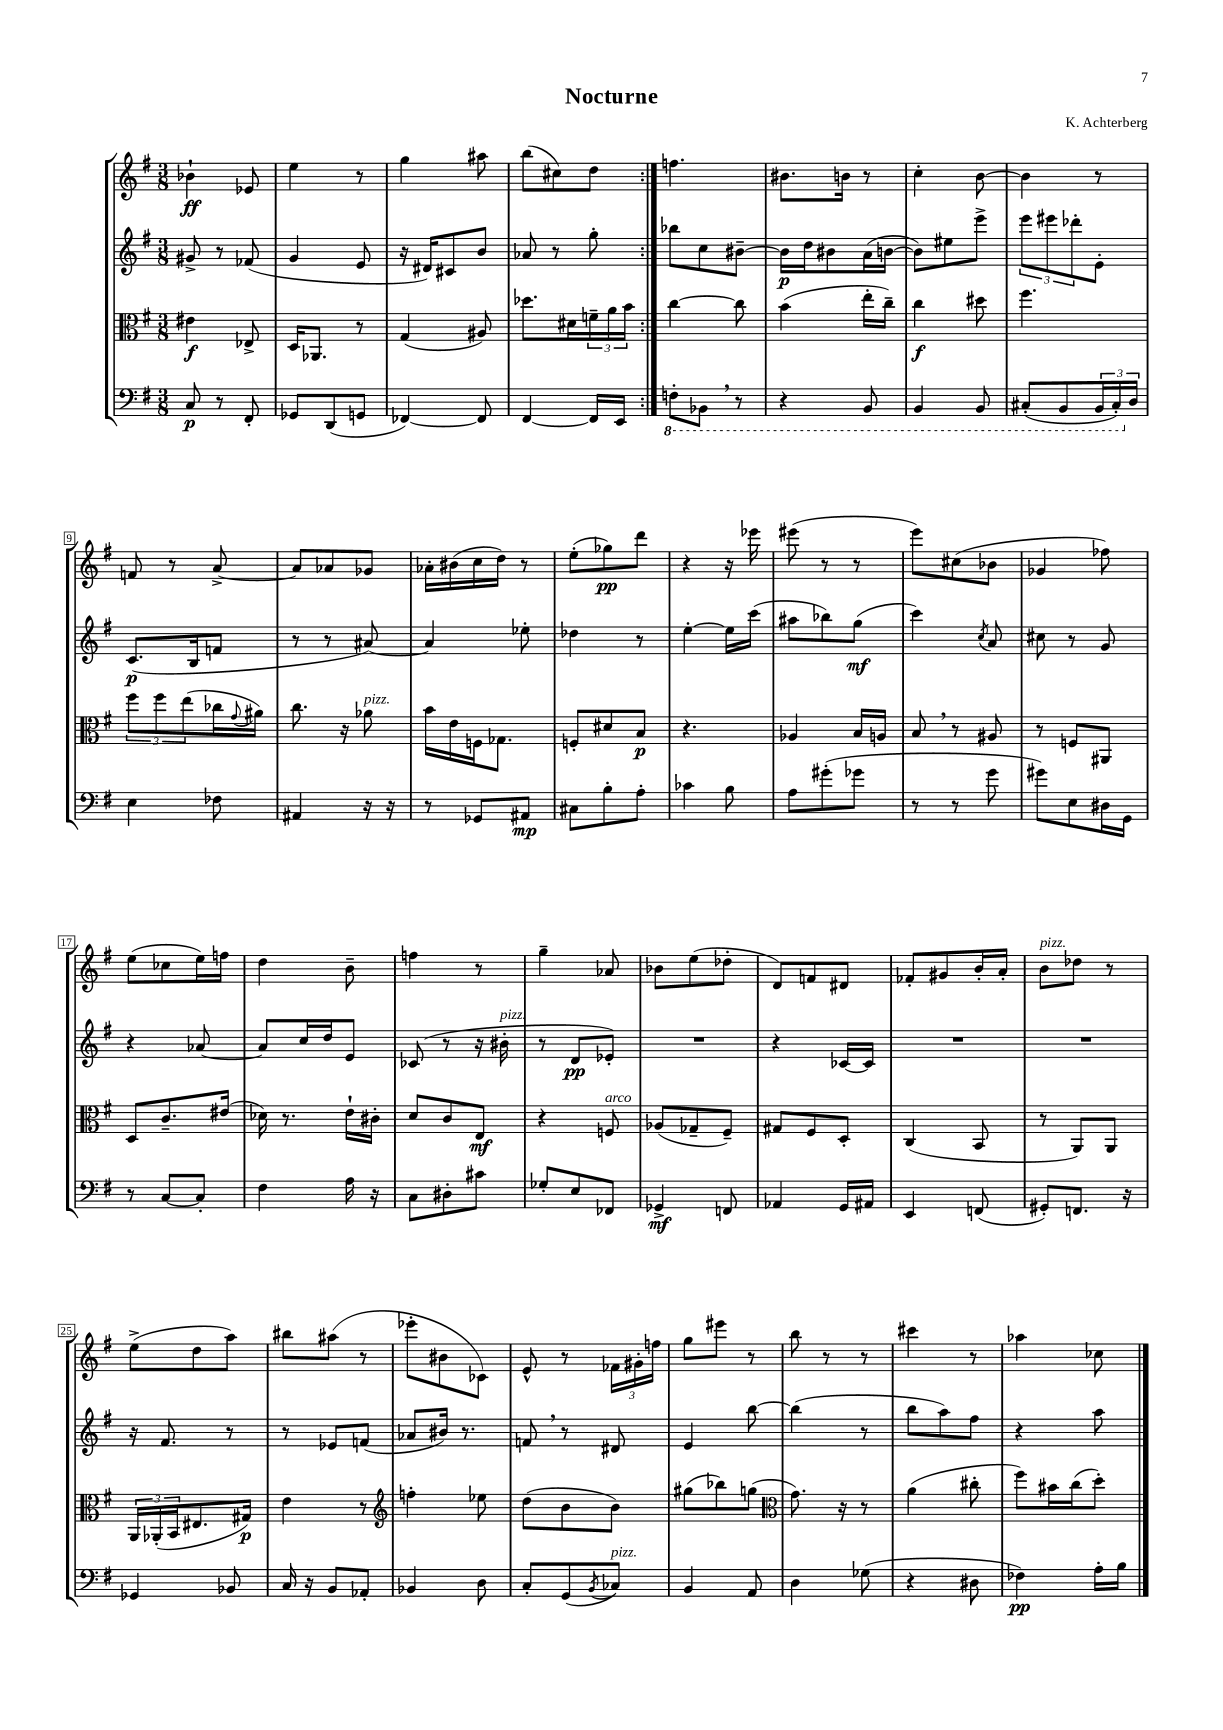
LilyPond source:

\header { title = "Nocturne" composer = "K. Achterberg" }
<<
\new StaffGroup <<
\new Staff = "s0" {
    \clef treble \key g \major \numericTimeSignature \time 3/8
    \repeat volta 2 { bes'4-!\ff ees'8 |
    e''4 r8 |
    g''4 ais''8 |
    b''8( cis''8) d''8 | }
    f''4. |
    bis'8. b'16 r8 |
    c''4-. b'8~ |
    b'4 r8 |
    f'8 r8 a'8~-> |
    a'8 aes'8 ges'8 |
    aes'16-. bis'16( c''16 d''16) r8 |
    e''8-.( ges''8\pp) d'''8 |
    r4 r16 ees'''16 |
    eis'''8( r8 r8 |
    e'''8) cis''8( bes'8 |
    ges'4 fes''8) |
    e''8( ces''8 e''16) f''16 |
    d''4 b'8-- |
    f''4 r8 |
    g''4-- aes'8 |
    bes'8 e''8( des''8-. |
    d'8) f'8 dis'8 |
    fes'8-. gis'8 b'16-. a'16-. |
    b'8^\markup { \italic "pizz." } des''8 r8 |
    e''8->( d''8 a''8) |
    bis''8 ais''8( r8 |
    ees'''8-. bis'8 ces'8) |
    e'8-^ r8 \tuplet 3/2 { fes'16 gis'16-. f''16 } |
    g''8 eis'''8 r8 |
    b''8 r8 r8 |
    cis'''4 r8 |
    aes''4 ces''8 \bar "|." |
}
\new Staff = "s1" {
    \clef treble \key g \major \numericTimeSignature \time 3/8
    \repeat volta 2 { gis'8-> r8 fes'8( |
    g'4 e'8 |
    r16 dis'16) cis'8 b'8 |
    aes'8 r8 g''8-. | }
    bes''8 c''8 bis'8~-- |
    bis'16\p d''16 bis'8 a'16( b'16~ |
    b'8) eis''8 e'''8-> |
    \tuplet 3/2 { e'''8 eis'''8 des'''8-. } e'8-. |
    c'8.\p( b16 f'8 |
    r8 r8 ais'8~) |
    ais'4 ees''8-. |
    des''4 r8 |
    e''4~-. e''16 c'''16( |
    ais''8 bes''8) g''8\mf( |
    c'''4) \acciaccatura { c''8 } a'8 |
    cis''8 r8 g'8 |
    r4 aes'8~ |
    aes'8 c''16 d''16 e'8 |
    ces'8( r8 r16 bis'16-.^\markup { \italic "pizz." } |
    r8 d'8\pp ees'8-.) |
    R4. |
    r4 ces'16~ ces'16 |
    R4. |
    R4. |
    r16 fis'8. r8 |
    r8 ees'8 f'8( |
    aes'8 bis'16) r8. |
    f'8 \breathe r8 dis'8 |
    e'4 b''8~ |
    b''4( r8 |
    b''8 a''8) fis''8 |
    r4 a''8 \bar "|." |
}
\new Staff = "s2" {
    \clef alto \key g \major \numericTimeSignature \time 3/8
    \repeat volta 2 { eis'4\f ees8-> |
    d16 aes,8. r8 |
    g4( ais8) |
    des''8. dis'16 \tuplet 3/2 { f'16-- a'16 b'16 } | }
    c''4~ c''8 |
    b'4( e''16-. c''16--) |
    c''4\f dis''8 |
    fis''4. |
    \tuplet 3/2 { fis''8 fis''8 e''8( } ces''16 \appoggiatura { g'8 } ais'16) |
    c''8. r16 aes'8^\markup { \italic "pizz." } |
    b'16 e'16 f16 ges8. |
    f8-. dis'8 b8\p |
    r4. |
    aes4 b16 a16 |
    b8 \breathe r8 ais8 |
    r8 f8 ais,8 |
    d8 c'8.-- eis'16( |
    des'16) r8. e'16-! cis'16-. |
    d'8 c'8 e8\mf |
    r4 f8^\markup { \italic "arco" } |
    aes8( ges8-- fis8--) |
    gis8 fis8 d8-. |
    c4( b,8 |
    r8 a,8) a,8 |
    \tuplet 3/2 { a,16 aes,16-.( b,16 } eis8. gis16\p) |
    e'4 r8 |
    \clef treble f''4-. ees''8 |
    d''8( b'8 b'8) |
    gis''8( bes''8) g''8( |
    \clef alto g'8.) r16 r8 |
    a'4( cis''8-. |
    fis''8) bis'16 c''16( d''8-.) \bar "|." |
}
\new Staff = "s3" {
    \clef bass \key g \major \numericTimeSignature \time 3/8
    \repeat volta 2 { c8\p r8 fis,8-. |
    ges,8 d,8( g,8 |
    fes,4~) fes,8 |
    fis,4~ fis,16 e,16 | }
    \ottava #-1 f,8-. bes,,8 \breathe r8 |
    r4 b,,8 |
    b,,4 b,,8 |
    cis,8-.( b,,8 \tuplet 3/2 { b,,16 cis,16-.) \ottava #0 d16 } |
    e4 fes8 |
    ais,4 r16 r16 |
    r8 ges,8 ais,8\mp |
    cis8 b8-. a8-. |
    ces'4 b8 |
    a8 gis'8-.( ges'8 |
    r8 r8 g'8 |
    gis'8) e8 dis16 g,16 |
    r8 c8~ c8-. |
    fis4 a16 r16 |
    c8 dis8-. cis'8 |
    ges8-. e8 fes,8 |
    ges,4->\mf f,8 |
    aes,4 g,16 ais,16 |
    e,4 f,8( |
    gis,8-.) f,8. r16 |
    ges,4 bes,8 |
    c16 r16 b,8 aes,8-. |
    bes,4 d8 |
    c8-. g,8( \acciaccatura { b,8 } ces8^\markup { \italic "pizz." }) |
    b,4 a,8 |
    d4 ges8( |
    r4 dis8 |
    fes4\pp) a16-. b16 \bar "|." |
}
>>
>>
\layout { \context { \Score \override BarNumber.stencil = #(make-stencil-boxer 0.1 0.3 ly:text-interface::print) } }
